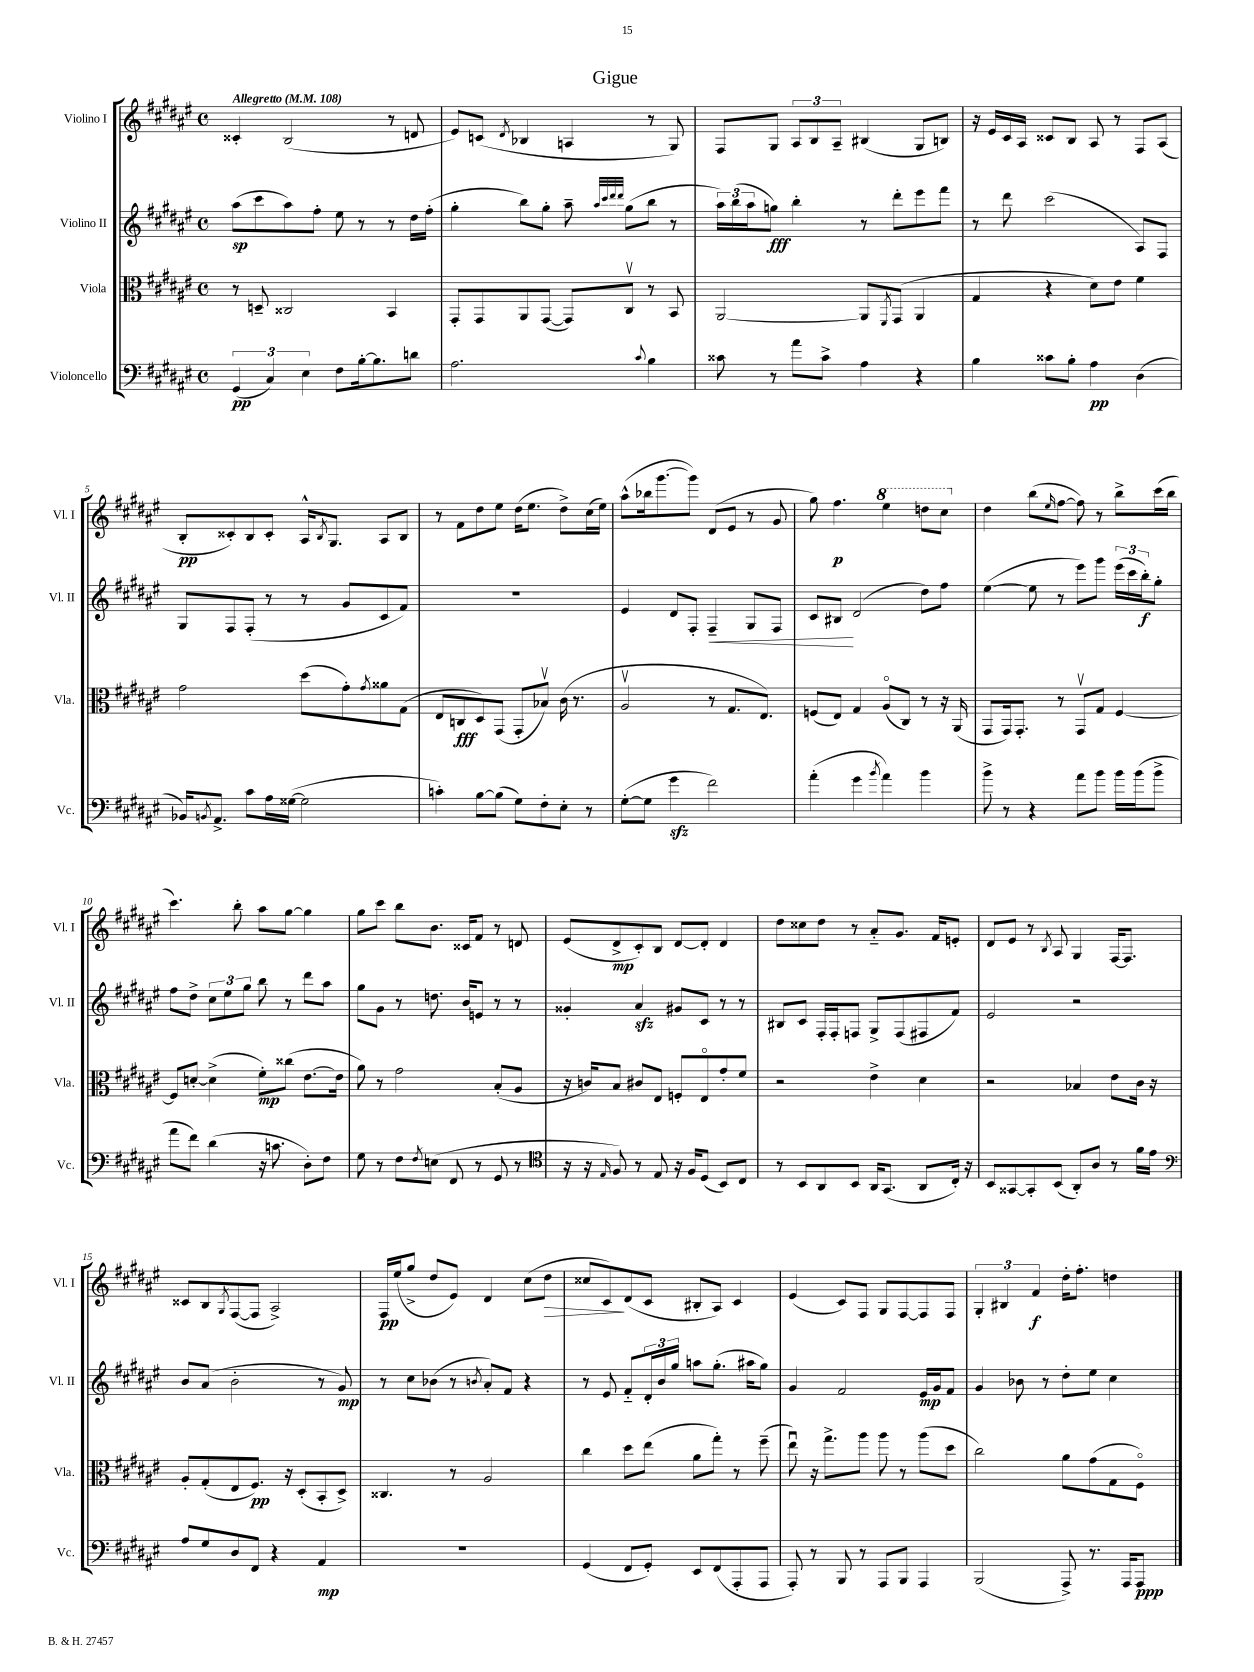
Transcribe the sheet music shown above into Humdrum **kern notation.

**kern	**dynam	**kern	**dynam	**kern	**dynam	**kern	**dynam
*part4	*part4	*part3	*part3	*part2	*part2	*part1	*part1
*staff4	*staff4	*staff3	*staff3	*staff2	*staff2	*staff1	*staff1
*I"Violoncello	*	*I"Viola	*	*I"Violino II	*	*I"Violino I	*
*I'Vc.	*	*I'Vla.	*	*I'Vl. II	*	*I'Vl. I	*
*clefF4	*	*clefC3	*	*clefG2	*	*clefG2	*
*k[f#c#g#d#a#e#]	*	*k[f#c#g#d#a#e#]	*	*k[f#c#g#d#a#e#]	*	*k[f#c#g#d#a#e#]	*
*M4/4	*	*M4/4	*	*M4/4	*	*M4/4	*
*met(c)	*	*met(c)	*	*met(c)	*	*met(c)	*
*MM108	*	*MM108	*	*MM108	*	*MM108	*
=1	=1	=1	=1	=1	=1	=1	=1
!	!	!	!	!	!	!LO:TX:a:B:t=Allegretto	!
(6GG#/	pp	8r	.	(8aa#\L	sp	4c##X'/	.
.	.	8Dn~/	.	8ccc#\	.	.	.
6C#/)	.	.	.	.	.	.	.
.	.	2C##X/	.	8aa#\)	.	(2B/	.
6E#\	.	.	.	.	.	.	.
.	.	.	.	8ff#'\J	.	.	.
8F#\L	.	.	.	8ee#\	.	.	.
[16B'\k	.	.	.	8r	.	.	.
8.B\]	.	.	.	.	.	.	.
.	.	4BB/	.	8r	.	8r	.
8dn\J	.	.	.	16dd#\LL	.	8dn/	.
.	.	.	.	(16ff#'\JJ	.	.	.
=2	=2	=2	=2	=2	=2	=2	=2
2.A#\	.	8GG#'/L	.	4gg#'\	.	8e#/L)	.
.	.	8GG#/	.	.	.	(8cn/J	.
.	.	.	.	.	.	8qd#/	.
.	.	8AA#/	.	8bb\L)	.	4B-X/	.
.	.	([8GG#/J	.	8gg#'\J	.	.	.
.	.	8GG#/L])	.	8aa#~\	.	4An/	.
.	.	.	.	32qqaa#/LLL	.	.	.
.	.	.	.	32qqccc#/	.	.	.
.	.	.	.	32qqddd#/	.	.	.
.	.	.	.	32qqddd#/JJJ	.	.	.
.	.	8C#v/J	.	(8gg#\L	.	.	.
8qqc#/	.	.	.	.	.	.	.
4B\	.	8r	.	8bb\J	.	8r	.
.	.	8BB/	.	8r	.	8G#/)	.
=3	=3	=3	=3	=3	=3	=3	=3
8c##X\	.	[2AA#/	.	24aa#\LL)	.	8F#/L	.
.	.	.	.	(24bb\	.	.	.
.	.	.	.	24aa#\J	.	.	.
8r	.	.	.	8ggn\J)	fff	8G#/J	.
8a#\L	.	.	.	4bb'\	.	12A#/L	.
.	.	.	.	.	.	12B/	.
8c##^\J	.	.	.	.	.	.	.
.	.	.	.	.	.	12A#~/J	.
4A#\	.	8AA#/L]	.	8r	.	(4B#X/	.
.	.	8qFF#/	.	.	.	.	.
.	.	(8GG#/J	.	8ddd#'\L	.	.	.
4r	.	4AA#/	.	8eee#\	.	8G#/L	.
.	.	.	.	8fff#\J	.	8Bn/J)	.
=4	=4	=4	=4	=4	=4	=4	=4
4B\	.	4G#/	.	8r	.	16r	.
.	.	.	.	.	.	16e#/LL	.
.	.	.	.	8ddd#\	.	16c#/	.
.	.	.	.	.	.	16A#/JJ	.
8c##X\L	.	4r	.	(2ccc#\	.	8c##X/L	.
8B'\J	.	.	.	.	.	8B/J	.
4A#\	pp	8d#\L)	.	.	.	8A#/	.
.	.	8e#\J	.	.	.	8r	.
(4D#\	.	4f#\	.	8A#/L)	.	8F#/L	.
.	.	.	.	8F#/J	.	(8A#/J	.
!!LO:LB:g=z
=5	=5	=5	=5	=5	=5	=5	=5
16BB-X/KL)	.	2g#\	.	8G#/L	.	8B'/L	pp
8qBBn/	.	.	.	.	.	.	.
8.AA#^/J	.	.	.	.	.	.	.
.	.	.	.	8F#/	.	8c##X'/)	.
8c#\L	.	.	.	(8F#'/J	.	8B/	.
16A#\L	.	.	.	8r	.	8c##'/J	.
([16G##X\JJ	.	.	.	.	.	.	.
2G##\]	.	(8dd#\L	.	8r	.	16A#^^/KL	.
.	.	.	.	.	.	8qB/	.
.	.	.	.	.	.	8.G#/J	.
.	.	8g#'\)	.	8g#/L	.	.	.
.	.	8qg#/	.	.	.	.	.
.	.	8a##X\	.	8c#/	.	8A#/L	.
.	.	(8G#\J	.	8f#/J)	.	8B/J	.
=6	=6	=6	=6	=6	=6	=6	=6
4cn'\)	.	8E#/L	.	1r	.	8r	.
.	.	8Cn/	fff	.	.	8f#\L	.
[8B\L	.	8D#/)	.	.	.	8dd#\	.
(8B\J]	.	(8GG#/J	.	.	.	8ee#\J	.
8G#\L)	.	8GG#'/L	.	.	.	(16dd#\KL	.
.	.	.	.	.	.	8.ee#\J	.
8F#'\	.	8B-Xv/J)	.	.	.	.	.
8E#'\J	.	(16c#\	.	.	.	8dd#^\L)	.
.	.	8.r	.	.	.	.	.
8r	.	.	.	.	.	(16cc#\L	.
.	.	.	.	.	.	16ee#\JJ)	.
=7	=7	=7	=7	=7	=7	=7	=7
([8G#'\L	.	2A#v/	.	4e#/	.	(8aa#^^\L	.
8G#\J]	.	.	.	.	.	16bb-X\k	.
.	.	.	.	.	.	[8.ggg#\	.
4g#zz\	.	.	.	8d#/L	.	.	.
.	.	.	.	8F#'/J	.	8ggg#\J])	.
!	!	!	!	!	!LO:HP:b	!	!
2f#\)	.	8r	.	4F#~/	<	(8d#/L	.
.	.	8.G#/L	.	.	.	8e#/J	.
.	.	.	.	8G#/L	.	8r	.
.	.	8.E#/J)	.	.	.	.	.
.	.	.	.	8F#/J	.	8g#/	.
=8	=8	=8	=8	=8	=8	=8	=8
(4a#'\	.	(8Fn/L	.	8c#/L	.	8gg#\)	.
.	.	8E#/J)	.	8B#X/J	.	4.ff#\	p
4g#\	.	4G#/	.	(2d#/	[	.	.
8qb/	.	.	.	.	.	.	.
*	*	*	*	*	*	*8va	*
4a#\)	.	(8A#/L	.	.	.	4eee#\	.
.	.	8C#/J)	.	.	.	.	.
4b\	.	8r	.	8dd#\L)	.	8dddn\L	.
.	.	16r	.	8ff#\J	.	8ccc#\J	.
.	.	(16AA#/	.	.	.	.	.
=9	=9	=9	=9	=9	=9	=9	=9
*	*	*	*	*	*	*X8va	*
8b^\	.	8GG#/L	.	([4ee#\	.	4dd#\	.
8r	.	16GG#/k)	.	.	.	.	.
.	.	8.GG#'/J	.	.	.	.	.
4r	.	.	.	8ee#\]	.	(8bb\L	.
.	.	.	.	.	.	16qqee#/	.
.	.	8r	.	8r	.	[8ff#\J	.
8a#\L	.	8GG#v/L	.	8eee#\L)	.	8ff#\])	.
8b\J	.	8G#/J	.	8ggg#\J	.	8r	.
16b\LL	.	[4F#/	.	(24eee#\LL	.	8bb^\L	.
.	.	.	.	24ccc#\	.	.	.
(16b\J	.	.	.	.	.	.	.
.	.	.	.	24bb'\J)	f	.	.
8b^\J	.	.	.	8gg#'\J	.	(16ccc#\L	.
.	.	.	.	.	.	16bb\JJ	.
!!LO:LB:g=z
=10	=10	=10	=10	=10	=10	=10	=10
8a#\L	.	8F#/L]	.	8ff#\L	.	4.ccc#\)	.
8f#\J)	.	[8dn'/J	.	8dd#^\J	.	.	.
(4d#\	.	(4d^\]	.	12cc#\L	.	.	.
.	.	.	.	12ee#\	.	.	.
.	.	.	.	.	.	8bb'\	.
.	.	.	.	12gg#\J	.	.	.
16r	.	8f#'\L)	mp	8bb\	.	8aa#\L	.
8.cn\	.	.	.	.	.	.	.
.	.	(8cc##X\J	.	8r	.	[8gg#\J	.
8D#'\L)	.	[8.e#\L	.	8ddd#\L	.	4gg#\]	.
8F#\J	.	.	.	8aa#\J	.	.	.
.	.	16e#\Jk]	.	.	.	.	.
=11	=11	=11	=11	=11	=11	=11	=11
8G#\	.	8a#\)	.	8gg#\L	.	8gg#\L	.
8r	.	8r	.	8g#\J	.	8ccc#\J	.
8F#\L	.	2g#\	.	8r	.	8bb\L	.
8qF#/	.	.	.	.	.	.	.
(8En\J	.	.	.	8.ddn\	.	8.b\J	.
8FF#/	.	.	.	.	.	.	.
.	.	.	.	16b/KL	.	16c##X/KL	.
8r	.	.	.	8en/J	.	8f#/J	.
8GG#/	.	(8B'/L	.	8r	.	8r	.
8r	.	8A#/J	.	8r	.	8dn/	.
=12	=12	=12	=12	=12	=12	=12	=12
*clefC4	*	*	*	*	*	*	*
16r	.	16r	.	4g##X'/	.	(8e#/L	.
16r	.	16cn/KL)	.	.	.	.	.
16qqE#/	.	.	.	.	.	.	.
8F#/)	.	8B/J	.	.	.	8d#^/	mp
8r	.	8c#X/L	.	4a#zz/	.	8c#'/)	.
8E#/	.	8E#/J	.	.	.	8B/J	.
16r	.	8Fn'/L	.	8g#X/L	.	[8d#/L	.
16F#/KL	.	.	.	.	.	.	.
(8D#/J	.	8E#/	.	8c#/J	.	8d#'/J]	.
8BB/L)	.	8g#'/	.	8r	.	4d#/	.
8C#/J	.	8f#/J	.	8r	.	.	.
=13	=13	=13	=13	=13	=13	=13	=13
8r	.	2r	.	8B#X/L	.	8dd#\L	.
8BB/L	.	.	.	8c#/J	.	8cc##X\	.
8AA#/	.	.	.	16F#'/LL	.	8dd#\J	.
.	.	.	.	16F#'/J	.	.	.
8BB/J	.	.	.	8Fn/J	.	8r	.
16AA#/KL	.	4e#^\	.	8G#^/L	.	8a#/L	.
(8.GG#/J	.	.	.	.	.	.	.
.	.	.	.	(8F/	.	8.g#/J	.
8AA#/L	.	4d#\	.	8F#X/	.	.	.
.	.	.	.	.	.	16f#/KL	.
16C#'/Jk)	.	.	.	8f#/J)	.	8en'/J	.
16r	.	.	.	.	.	.	.
=14	=14	=14	=14	=14	=14	=14	=14
8BB/L	.	2r	.	2e#/	.	8d#/L	.
[8GG##X/	.	.	.	.	.	8e#/J	.
8GG##'/]	.	.	.	.	.	8r	.
.	.	.	.	.	.	8qB/	.
(8BB/J	.	.	.	.	.	8A#/	.
8AA#'/L)	.	4B-X/	.	2r	.	4G#/	.
8A#/J	.	.	.	.	.	.	.
8r	.	8e#\L	.	.	.	[16F#/KL	.
.	.	.	.	.	.	8.F#/J]	.
16f#\LL	.	16c#\Jk	.	.	.	.	.
16e#\JJ	.	16r	.	.	.	.	.
!!LO:LB:g=z
=15	=15	=15	=15	=15	=15	=15	=15
*clefF4	*	*	*	*	*	*	*
8A#/L	.	8A#'/L	.	8b/L	.	8c##X/L	.
8G#/	.	(8G#'/	.	(8a#/J	.	8B/	.
.	.	.	.	.	.	8qG#/	.
8D#/	.	8E#/	.	2b'\	.	([8F#/	.
8FF#/J	.	8.F#/J)	pp	.	.	8F#/J]	.
4r	.	.	.	.	.	2A#^/)	.
.	.	16r	.	.	.	.	.
.	.	(8D#'/L	.	.	.	.	.
4AA#/	mp	8BB'/	.	8r	.	.	.
.	.	8D#^/J)	.	8g#/)	mp	.	.
=16	=16	=16	=16	=16	=16	=16	=16
1r	.	4.C##X/	.	8r	.	16F#/LL	pp
.	.	.	.	.	.	(16ee#/J	.
.	.	.	.	8cc#\L	.	8gg#^/J	.
.	.	.	.	(8b-X\J	.	8dd#/L	.
.	.	8r	.	8r	.	8e#/J)	.
.	.	.	.	8qbn/	.	.	.
.	.	2A#/	.	8a#'/L)	.	4d#/	.
.	.	.	.	8f#/J	.	.	.
.	.	.	.	4r	.	(8cc#\L	.
!	!	!	!	!	!	!	!LO:HP:b
.	.	.	.	.	.	8dd#\J	>
=17	=17	=17	=17	=17	=17	=17	=17
(4GG#/	.	4cc#\	.	8r	.	8cc##X/L	.
.	.	.	.	8e#/	.	8c#/)	.
8FF#/L	.	8dd#\L	.	8f#/L	.	(8d#/	]
8GG#'/J)	.	(8ee#\J	.	24d#'/L	.	8c#/J	.
.	.	.	.	24b/	.	.	.
.	.	.	.	24gg#/JJ	.	.	.
8EE#/L	.	8a#\L	.	8aan\L	.	8B#X'/L	.
(8FF#/	.	8gg#'\J)	.	(8.gg#'\J	.	8A#/J)	.
8AAA#'/	.	8r	.	.	.	4c#/	.
.	.	.	.	16aa#X\KL	.	.	.
8AAA#/J	.	(8ff#~\	.	8gg#\J)	.	.	.
=18	=18	=18	=18	=18	=18	=18	=18
8AAA#'/)	.	8ee#u\)	.	4g#/	.	(4e#/	.
8r	.	16r	.	.	.	.	.
.	.	8.gg#^\L	.	.	.	.	.
8BBB/	.	.	.	2f#/	.	8c#/L)	.
8r	.	8aa#\J	.	.	.	8F#/J	.
8AAA#/L	.	8aa#\	.	.	.	8G#/L	.
8BBB/J	.	8r	.	.	.	[8F#/	.
4AAA#/	.	(8aa#\L	.	16e#/LL	mp	8F#/]	.
.	.	.	.	16g#/J	.	.	.
.	.	8dd#\J	.	8f#/J	.	8F#/J	.
=19	=19	=19	=19	=19	=19	=19	=19
(2BBB/	.	2cc#\)	.	4g#/	.	6G#'/	.
.	.	.	.	.	.	6B#X/	.
.	.	.	.	8b-X\	.	.	.
.	.	.	.	.	.	6f#/	f
.	.	.	.	8r	.	.	.
8AAA#^/)	.	8a#\L	.	8dd#'\L	.	16dd#'\KL	.
.	.	.	.	.	.	8.ff#'\J	.
8.r	.	(8g#\	.	8ee#\J	.	.	.
.	.	8G#\	.	4cc#\	.	4ddn\	.
16AAA#/KL	.	.	.	.	.	.	.
8AAA#/J	ppp	8F#\J)	.	.	.	.	.
==	==	==	==	==	==	==	==
*-	*-	*-	*-	*-	*-	*-	*-
